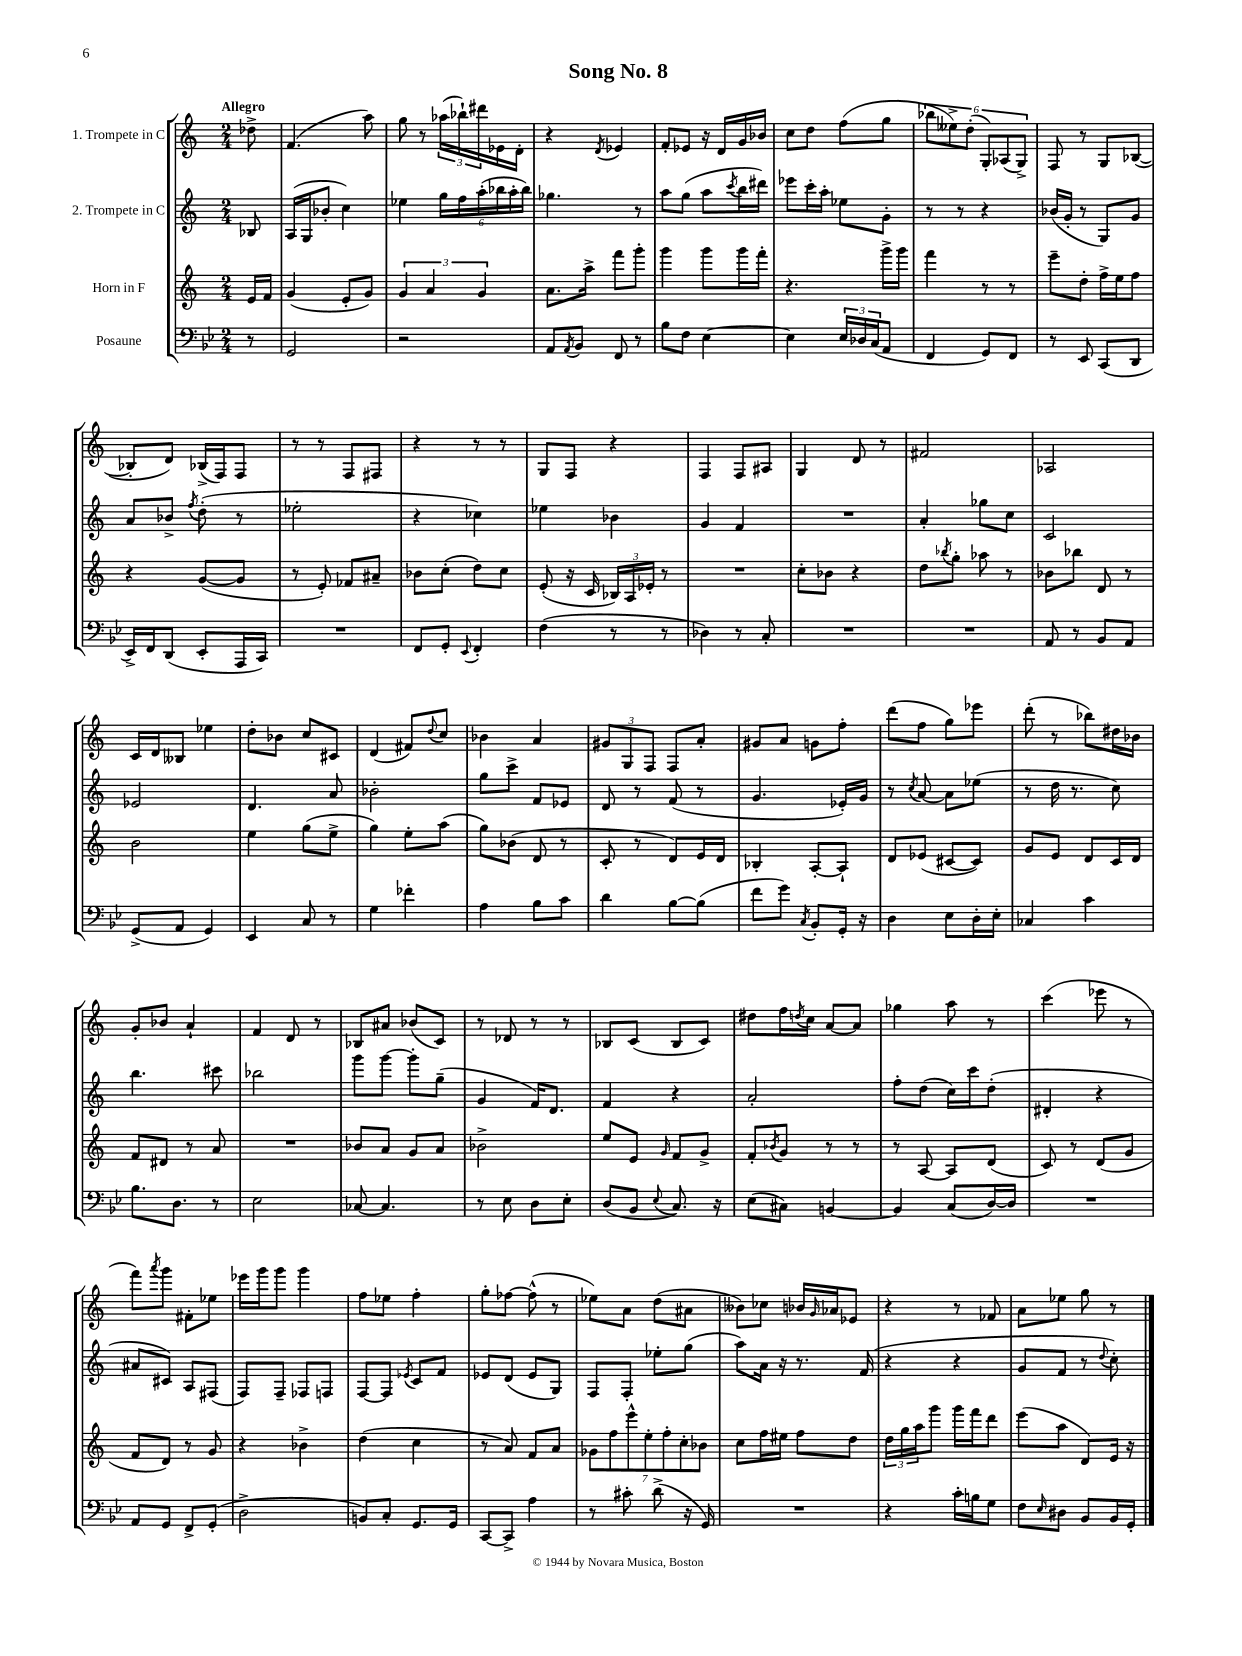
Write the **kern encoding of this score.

**kern	**kern	**kern	**kern
*part4	*part3	*part2	*part1
*staff4	*staff3	*staff2	*staff1
*I"Posaune	*I"Horn in F	*I"2. Trompete in C	*I"1. Trompete in C
*clefF4	*clefG2	*clefG2	*clefG2
*k[b-e-]	*k[]	*k[]	*k[]
*M2/4	*M2/4	*M2/4	*M2/4
=	=	=	=
!	!	!	!LO:TX:a:B:t=Allegro
8r	16e/LL	8B-X/	8dd-X^\
.	16f/JJ	.	.
=1	=1	=1	=1
2GG/	(4g/	(16A/LL	(4.f/
.	.	16G/J	.
.	.	8b-X'/J	.
.	8e'/L	4cc\)	.
.	8g/J)	.	8aa\)
=2	=2	=2	=2
2r	6g/	4ee-X\	8gg\
.	.	.	8r
.	6a/	.	.
.	.	24gg\LL	(24aa-X\LL
.	.	24ff\	24bb-X`\)
.	6g/	(24aa'\	24ddd#X\
.	.	24bb-X\	16e-X\
.	.	24aa'\	.
.	.	.	16d'\JJ
.	.	24bb-\JJ)	.
=3	=3	=3	=3
8AA/L	8.a\L	4.gg-X\	4r
8qAA/	.	.	.
8BB-/J	.	.	.
.	16aa^\Jk	.	.
.	.	.	8qd/
8FF/	8fff\L	.	4e-X/
8r	8ggg'\J	8r	.
=4	=4	=4	=4
8B-\L	4ggg\	8aa\L	8f'/L
8F\J	.	(8gg\J	8e-X/J
[4E-\	8ggg\L	8aa\L	16r
.	.	.	16d/LL
.	.	8qccc/	.
.	16ggg\L	16bb\L	16g/
.	16fff'\JJ	16ddd#X\JJ)	16b-X/JJ
=5	=5	=5	=5
4E-\]	4.r	8eee-X\L	8cc\L
.	.	16ccc'\L	8dd\J
.	.	16aa'\JJ	.
24E-/LL	.	8ee-X\L	(8ff\L
24D-X/	.	.	.
(24C/J	.	.	.
8AA/J	16ggg^\LL	8g'\J	8gg\J
.	16ggg\JJ	.	.
=6	=6	=6	=6
4FF/	4fff\	8r	12bb-X\L
.	.	.	12ee--X^\)
.	.	8r	.
.	.	.	(12dd'\J
8GG/L)	8r	4r	12G'/L)
.	.	.	(12A-X/
8FF/J	8r	.	.
.	.	.	12G^/J)
=7	=7	=7	=7
8r	8eee~\L	(16b-X/LL	8F/
.	.	16g'/JJ	.
8EE-/	8dd'\J	8r	8r
(8CC/L	16ff^\LL	8G/L)	8G/L
.	16ee\J	.	.
8DD/J	8ff\J	8g/J	([8B-X/J
!!LO:LB:g=z
=8	=8	=8	=8
16EE-^/LL)	4r	8a/L	8B-X'/L]
16FF/J	.	.	.
(8DD/J	.	8b-X^/J	8d/J)
.	.	8qff/	.
8EE-'/L	([8g/L	(8dd'\	(16B-X^/LL
.	.	.	16F/J)
16AAA/L	8g/J]	8r	8F/J
16CC/JJ)	.	.	.
=9	=9	=9	=9
2r	8r	2ee-X'\	8r
.	8e'/)	.	8r
.	8f-X/L	.	8F/L
.	8a#X~/J	.	8F#X/J
=10	=10	=10	=10
8FF/L	8b-X\L	4r	4r
8GG'/J	(8cc'\J	.	.
8qqEE-/	.	.	.
4FF'/	8dd\L)	4cc-X\)	8r
.	8cc\J	.	8r
=11	=11	=11	=11
(4F\	(8e'/	4ee-X\	8G/L
.	16r	.	8F/J
.	16c/	.	.
8r	24B-X/LL)	4b-X\	4r
.	24A/	.	.
.	24e-X'/JJ	.	.
8r	8r	.	.
=12	=12	=12	=12
4D-X\)	2r	4g/	4F/
8r	.	4f/	8F/L
8C'/	.	.	8A#X/J
=13	=13	=13	=13
2r	8cc'\L	2r	4G/
.	8b-X\J	.	.
.	4r	.	8d/
.	.	.	8r
=14	=14	=14	=14
2r	8dd\L	4a'/	2f#X/
.	8qbb-X/	.	.
.	8gg'\J	.	.
.	8aa-X\	8gg-X\L	.
.	8r	8cc\J	.
=15	=15	=15	=15
8AA/	8b-X\L	2c/	2A-X/
8r	8bb-X\J	.	.
8BB-/L	8d/	.	.
8AA/J	8r	.	.
!!LO:LB:g=z
=16	=16	=16	=16
(8GG^/L	2b\	2e-X/	16c/LL
.	.	.	16d/J
8AA/J	.	.	8B--X/J
4GG/)	.	.	4ee-X\
=17	=17	=17	=17
4EE-/	4ee\	4.d/	8dd'\L
.	.	.	8b-X\J
8C/	(8gg\L	.	8cc/L
8r	8ee^\J	8a/	8c#X/J
=18	=18	=18	=18
4G\	4gg\)	2b-X'\	(4d/
4f-X'\	8ee'\L	.	8f#X/L)
.	.	.	8qqdd/
.	(8aa\J	.	8cc/J
=19	=19	=19	=19
4A\	8gg\L)	8gg\L	4b-X\
.	(8b-X\J	8ccc^\J	.
8B-\L	8d/	8f/L	4a/
8c\J	8r	8e-X/J	.
=20	=20	=20	=20
4d\	8c'/	8d/	12g#X/L
.	.	.	12G/
.	8r	8r	.
.	.	.	12F/J
[8B-\L	8d/L)	(8f/	8F/L
(8B-\J]	16e/L	8r	8a'/J
.	16d/JJ	.	.
=21	=21	=21	=21
8f\L	4B-X'/	4.g/	8g#X/L
8g\J)	.	.	8a/J
8qC/	.	.	.
8BB-'/L	[8A'/L	.	8gn\L
16GG'/Jk	8A`/J]	16e-X'/LL)	8ff'\J
16r	.	16g/JJ	.
=22	=22	=22	=22
4D\	8d/L	8r	(8ddd\L
.	.	8qcc/	.
.	(8e-X/J	[8a/	8ff\J
8E-\L	[8c#X/L	8a\L]	8gg\L)
16D'\L	8c#/J])	(8ee-X\J	8eee-X\J
16E-'\JJ	.	.	.
=23	=23	=23	=23
4C-X/	8g/L	8r	(8ddd'\
.	8e/J	16dd\	8r
.	.	8.r	.
4c\	8d/L	.	8bb-X\L)
.	16c/L	8cc\)	16dd#X\L
.	16d/JJ	.	16b-X\JJ
!!LO:LB:g=z
=24	=24	=24	=24
8.B-\L	8f/L	4.bb\	8g'/L
.	8d#X/J	.	8b-X/J
8.D\J	.	.	.
.	8r	.	4a`/
8r	8a/	8ccc#X\	.
=25	=25	=25	=25
2E-\	2r	2bb-X\	4f/
.	.	.	8d/
.	.	.	8r
=26	=26	=26	=26
[8C-X/	8b-X/L	8ggg\L	8B-X/L
4.C-/]	8a/J	[8ggg\J	8a#X/J
.	8g/L	8ggg'\L]	(8b-X/L
.	8a/J	(8gg~\J	8c/J)
=27	=27	=27	=27
8r	2b-X^\	4g/	8r
8E-\	.	.	8d-X/
8D\L	.	16f/KL)	8r
.	.	8.d/J	.
8E-'\J	.	.	8r
=28	=28	=28	=28
(8D/L	8ee/L	4f/	8B-X/L
8BB-/J	8e/J	.	(8c/J
8qqE-/	16qqg/	.	.
8.C/)	8f/L	4r	8B-/L
.	8g^/J	.	8c/J)
16r	.	.	.
=29	=29	=29	=29
(8E-\L	8f'/L	2a'/	8dd#X\L
.	8qb-X/	.	.
8C#X\J)	8g/J	.	16ff\L
.	.	.	8qddn/
.	.	.	16cc\JJ
[4BBn/	8r	.	[8a/L
.	8r	.	8a/J]
=30	=30	=30	=30
4BB/]	8r	8ff'\L	4gg-X\
.	[8A/	(8dd\J	.
(8C/L	8A/L]	16cc\LL)	8aa\
.	.	16ccc\J	.
[16D/L)	(8d/J	(8dd'\J	8r
16D/JJ]	.	.	.
=31	=31	=31	=31
2r	8c/)	4d#X'/	(4ccc\
.	8r	.	.
.	(8d/L	4r	8eee-X\
.	8g/J	.	8r
!!LO:LB:g=z
=32	=32	=32	=32
8AA/L	8f/L	8a#X/L	8fff\L)
.	.	.	8qaaa/
8GG/J	8d/J)	8c#X/J)	8ggg\J
8FF^/L	8r	8A/L	8f#X'\L
(8GG'/J	8g/	(8F#X/J	8ee-X\J
=33	=33	=33	=33
2D^\	4r	8F/L)	16eee-X\LL
.	.	.	16ggg\J
.	.	8F~/J	8ggg\J
.	4b-X^\	8F-X/L	4ggg\
.	.	8Fn/J	.
=34	=34	=34	=34
8BBn/L)	(4dd\	[8F/L	8ff\L
8C'/J	.	8F/J]	8ee-X\J
.	.	8qe-X/	.
8.GG/L	4cc\	8c/L	4ff'\
.	.	8f/J	.
16GG/Jk	.	.	.
=35	=35	=35	=35
[8CC/L	8r	8e-X/L	8gg'\L
8CC^/J]	8a/)	(8d/J	[8ff-X\J
4A\	8f/L	8e-/L	(8ff-^^\]
.	8a/J	8G/J)	8r
=36	=36	=36	=36
8r	14g-X\L	8F/L	8ee-X\L)
.	14ff\	.	.
8c#X'\	.	8F'/J	8a\J
.	14eee^^\	.	.
.	14ee'\	.	.
(8d^\	.	8ee-X'\L	(8dd\L
.	14ff'\	.	.
.	14cc'\	.	.
16r	.	(8gg\J	8a#X\J
.	14b-X\J	.	.
16GG/)	.	.	.
=37	=37	=37	=37
2r	8cc\L	8aa\L)	8b--X\L)
.	16ff\L	16a\Jk	8cc-X\J
.	16ee#X\JJ	16r	.
.	8ff\L	8.r	16b-X/LL
.	.	.	16qqg/
.	.	.	16a-X/J
.	8dd\J	.	8e-X/J
.	.	(16f/	.
=38	=38	=38	=38
4r	24dd\LL	4r	4r
.	24gg\	.	.
.	24aa\J	.	.
.	8ggg\J	.	.
16c'\LL	16ggg\LL	4r	8r
16Bn\J	16fff\J	.	.
8G\J	8ddd\J	.	8f-X/
=39	=39	=39	=39
8F\L	(8eee\L	8g/L	8a\L
16qqE-/	.	.	.
8D#X\J	8aa\J	8f/J	8ee-X\J
8BB-/L	8d/L)	8r	8gg\
.	.	8qqdd/	.
16BB-/L	16e/Jk	8cc'\)	8r
16GG'/JJ	16r	.	.
==	==	==	==
*-	*-	*-	*-
